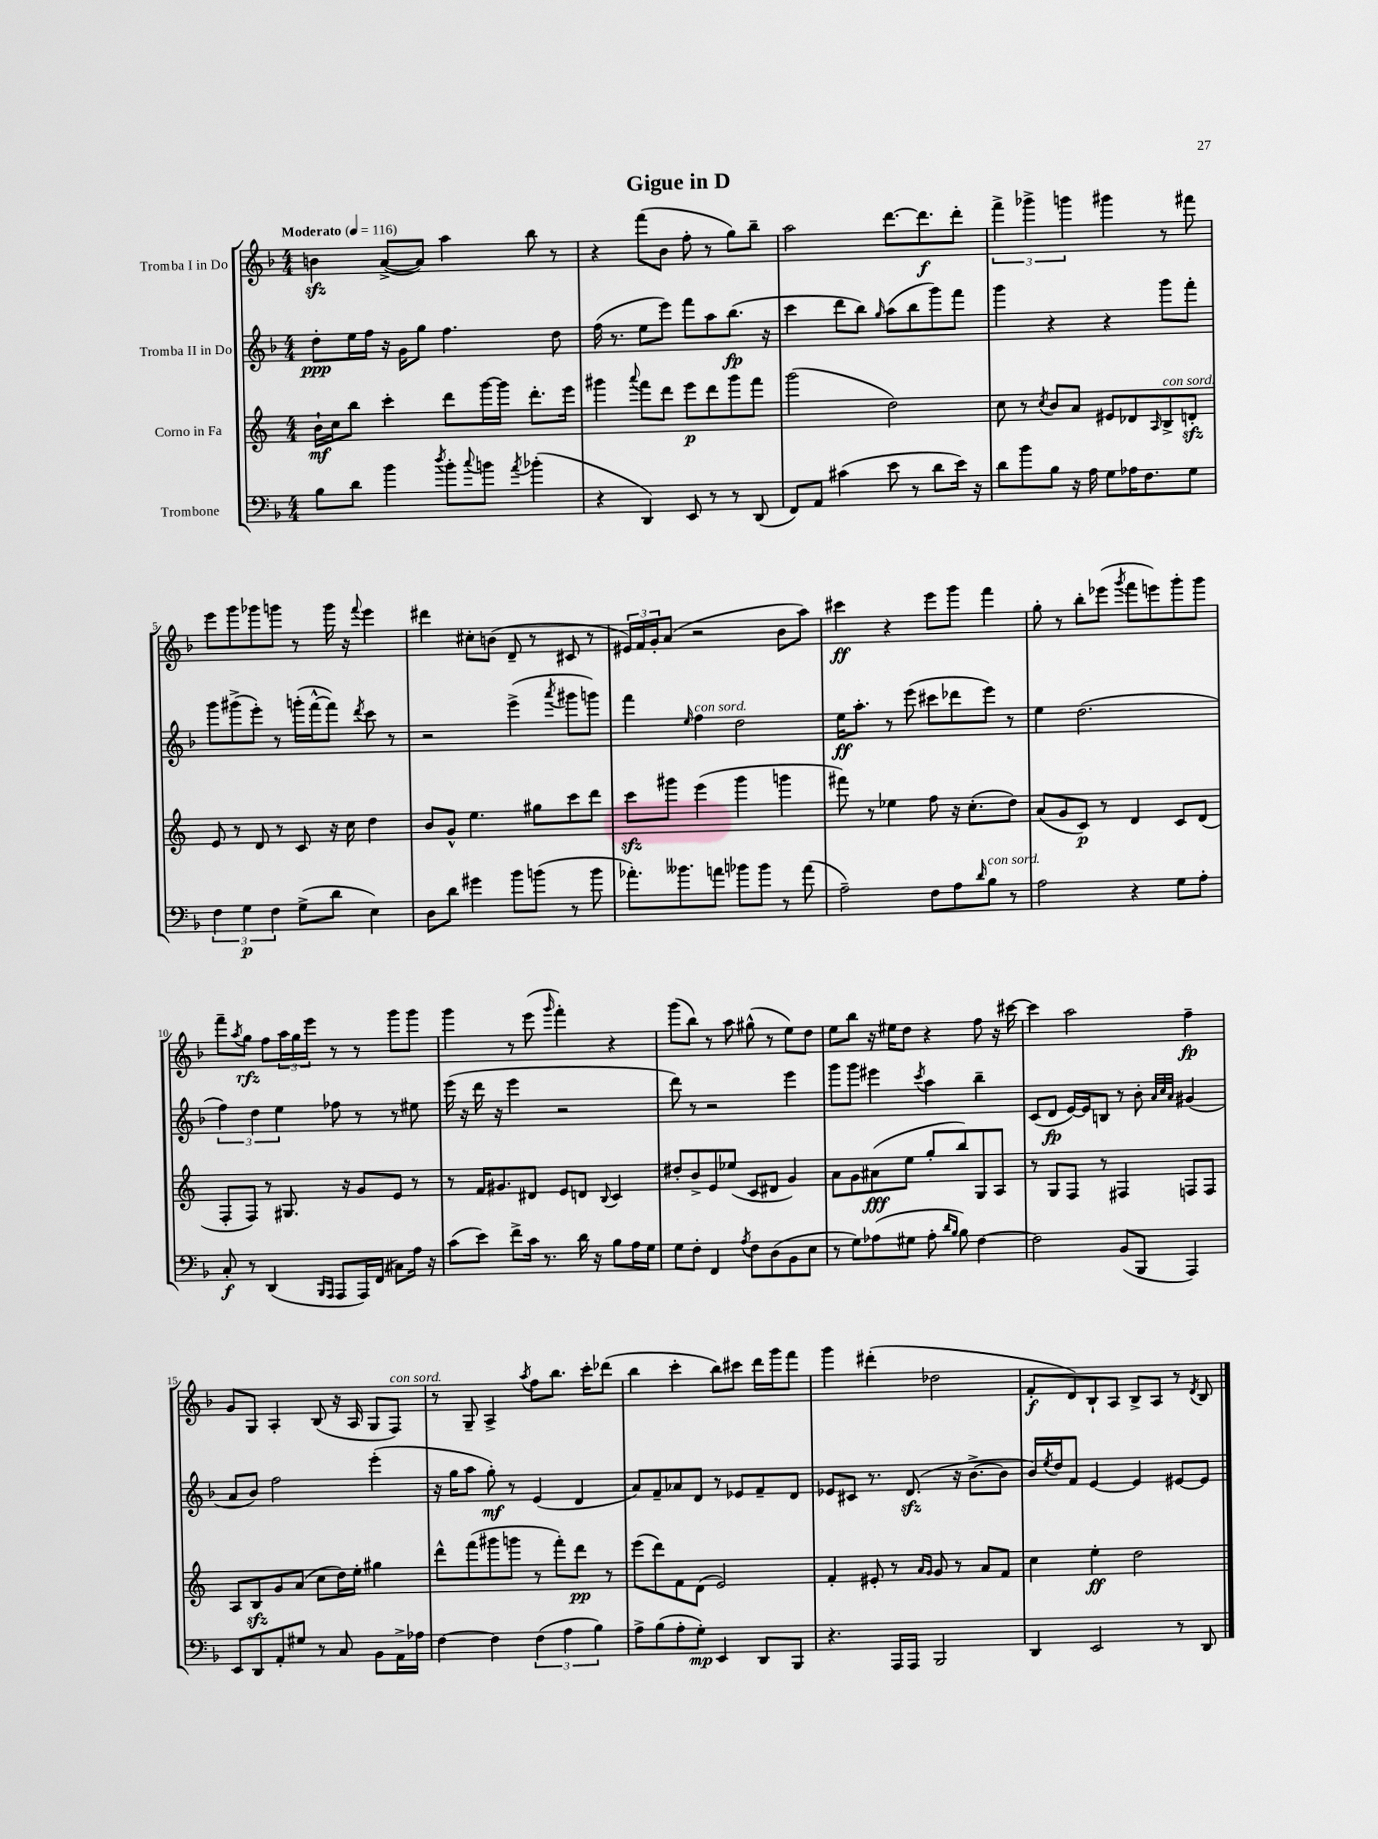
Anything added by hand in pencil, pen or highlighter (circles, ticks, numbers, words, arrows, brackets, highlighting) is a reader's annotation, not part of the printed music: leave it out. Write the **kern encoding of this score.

**kern	**kern	**kern	**kern
*staff4	*staff3	*staff2	*staff1
*clefF4	*clefG2	*clefG2	*clefG2
*k[b-]	*k[]	*k[b-]	*k[b-]
*M4/4	*M4/4	*M4/4	*M4/4
*MM116	*MM116	*MM116	*MM116
8B-\L	16b`\LL	8dd'\L	4b\
.	16cc\J	.	.
8d\J	8bb\J	16ee\L	.
.	.	16ff\JJ	.
4b-\	4ccc'\	16r	([8a^/L
.	.	16g\LK	.
.	.	8gg\J	8a/]J)
8qdd/	.	.	.
8b-'\L	8ddd\L	4.ff\	4aa\
8qqcc/	.	.	.
8b\J	[16ggg\L	.	.
.	16ggg\]JJ	.	.
8qa/	.	.	.
(4b-'\	8.ddd'\L	.	8bb-\
.	.	8dd\	8r
.	16eee\Jk	.	.
=	=	=	=
4r	4ggg#\	(16ff\	4r
.	.	8.r	.
.	8qqaaa/	.	.
4DD/)	8fff\L	8ee\L	(8fff\L
.	8ddd\J	8eee\J)	8b-\J
8EE/	8eee\L	8fff\L	8ff'\
8r	8ddd\	8aa\	8r
8r	8ggg#\	(8.bb-\J	8gg\L)
(8DD/	8fff\J	.	8bb-~\J
.	.	16r	.
=	=	=	=
8FF/L)	(2ggg\	4ccc\	2aa\
8AA/J	.	.	.
(4c#\	.	8ddd\L	.
.	.	8bb-\J)	.
.	.	16qqgg/	.
8e\	2dd\)	(8aa\L	[8.ddd\L
8r	.	8bb-\	.
.	.	.	8.ddd\]
8d\L	.	8ggg\)	.
16e\Jk)	.	8fff\J	8ddd'\J
16r	.	.	.
=	=	=	=
8d\L	8cc\	4ggg\	6fff^\
8b-\	8r	.	.
.	.	.	6ggg-^\
.	8qcc/	.	.
8B-\J	8b/L	4r	.
.	.	.	6ggg\
16r	8a/J	.	.
16A\	.	.	.
8G\L	8e#/L	4r	4ggg#\
16A-\K	8d-/	.	.
8.F\	.	.	.
.	16qqA/	.	.
.	8B^/	8ggg\L	8r
8G\J	8d'/J	8fff'\J	8fff#\
=	=	=	=
6F\	8e/	8ggg\L	8eee\L
.	8r	(8ggg#^\	8ggg\
6G\	.	.	.
.	8d/	8eee'\J)	8ggg-\
6F\	.	.	.
.	8r	8r	8ggg\J
(8G^\L	8c/	(16ggg'\LL	8r
.	.	[16fff^^\J	.
8d\J	16r	8fff\]J)	16ggg\
.	16cc\	.	16r
.	.	8qddd/	8qqfff/
4E\)	4dd\	8ccc\	4eee\
.	.	8r	.
=	=	=	=
8D\L	8b/L	2r	4ddd#\
8d\J	8g^^/J	.	.
4g#\	4.ee\	.	8cc#'\L
.	.	.	(8b\J
8b-\L	.	(4eee^\	8d~/
(8b\J	8gg#\L	.	8r
.	.	8qaaa/	.
8r	8ccc\	8ggg#\L	8c#/
8b\	8ddd\J	8ggg\J)	8r
=	=	=	=
8.a-'\L)	8ccc\L	4fff\	24e#/LL)
.	.	.	24f/
.	.	.	24g'/J
.	8ggg#\J	.	(8a/J
8.b--\	.	.	.
.	.	16qqee/	.
.	(4eee\	4ff\	2r
8a\J	.	.	.
8b-\L	4ggg#\	2dd\	.
8b-\J	.	.	.
8r	4ggg\	.	8b-\L
(8a\	.	.	8aa\J)
=	=	=	=
2A~\)	8fff#\)	16ee\LK	4ccc#\
.	.	8.aa'\J	.
.	8r	.	.
.	4ee-\	8r	4r
.	.	(8eee\	.
8F\L	8ff\	8ccc#\L	8eee\L
8A\	16r	8ddd-\	8ggg\J
.	(8.cc'\L	.	.
16qqd/	.	.	.
8B-\J	.	8eee\J)	4fff\
8r	8dd\J)	8r	.
=	=	=	=
2A\	(8a/L	4ee\	8gg'\
.	8g/	.	8r
.	8c/J)	(2.dd\	8bb-'\L
.	8r	.	(8eee-\J
.	.	.	8qggg/
4r	4d/	.	8fff\L
.	.	.	8eee\)
8G\L	8c/L	.	8ggg'\
8A'\J	(8d/J	.	8ggg\J
=	=	=	=
8C'/	8F'/L	6ff\)	8fff~\L
.	.	.	8qaa/
8r	8F/J)	.	8gg\J
.	.	6dd\	.
(4DD/	8r	.	8ff\L
.	.	6ee\	.
.	8.G#/	.	24aa\L
.	.	.	24gg\
.	.	.	24eee\JJ
16qqBBB-/LL	.	.	.
16qqAAA/JJ	.	.	.
8AAA/L	.	8ff-\	8r
.	16r	.	.
16AAA/L)	8g/L	8r	8r
(16FF/JJ	.	.	.
8C#\L)	8e/J	8r	8ggg\L
16A\Jk	8r	8ee#\	8ggg\J
16r	.	.	.
=	=	=	=
(8c\L	8r	(16eee\	4ggg\
.	.	16r	.
8e\J)	16f/LK	16ddd\	.
.	8.g#/	16r	.
8f^\L	.	4eee\	8r
16c\Jk	8d#/J	.	(8eee\
8.r	.	.	.
.	.	.	16qqggg/
.	8e/L	2r	4fff'\)
16d\	8d/J	.	.
16r	.	.	.
.	8qqB/	.	.
8B-\L	4c/	.	4r
16A\L	.	.	.
16G\JJ	.	.	.
=	=	=	=
8G\L	8dd#'/L	8ddd\)	(8ggg\L
8F'\J	8b^/	8r	8bb-\J)
4FF/	8e/	2r	8r
.	(8ee-/J	.	8aa\
8qA/	.	.	.
8F\L	8c/L	.	(8gg#^^\
(8D\	8d#/J	.	8r
8BB-\	4g/)	4eee\	8ee\L)
8E\J	.	.	8dd\J
=	=	=	=
8r	8a\L	8ggg\L	8ee\L
8G\L)	8g\	8ggg\J	8bb-\J
(8A-\	(8a#\	4eee#\	16r
.	.	.	16ee#\LK
8G#\J	8ee\J	.	8dd\J
.	.	8qccc/	.
8A-'\	8gg'/L	4aa\	4r
16qqd/LL	.	.	.
16qqB-/JJ	.	.	.
8B-\)	8bb/)	.	.
[4F\	8G/	4bb-~\	8ff\
.	8A/J	.	16r
.	.	.	[16ccc#\
=	=	=	=
2F\]	8r	(8c/L	4ccc#\]
.	8G/L	8d/J	.
.	8F/J	[16e/LL)	2aa\
.	.	16e/]J	.
.	8r	8B/J	.
(8BB-/L	4F#/	8r	.
8BBB-/J	.	8b-'\	.
.	.	32qqa/LLL	.
.	.	32qqcc/	.
.	.	32qqa/JJJ	.
4AAA/)	8F/L	(4g#/	4ff~\
.	8F/J	.	.
=	=	=	=
8EE/L	8A/L	8a/L	8g/L
8DD/	8B/	8b-/J)	8G/J
8AA'/	8g/	2ff\	4A'/
8G#/J	(8a/J	.	.
8r	8cc\L	.	(8B-/
8C/	16dd\L)	.	16r
.	16ee'\JJ	.	16A/
8BB-\L	4gg#\	(4eee'\	8G/L
16AA^\L	.	.	8F/J)
16A-\JJ	.	.	.
=	=	=	=
[4F\	8ddd^^\L	16r	8r
.	.	16gg\LK	.
.	(8fff\	8aa\J	8G~/
4F\]	8ggg#\	8gg'\)	4A^/
.	8ggg\J	8r	.
.	.	.	8qaa/
(6F\	8r	(4e/	8ff\L
.	8fff'\L)	.	8.bb-\J
6A\	.	.	.
.	8ddd\J	4d/	.
.	.	.	16ccc'\LK
6B-\)	.	.	.
.	8r	.	(8ddd-\J
=	=	=	=
8A^\L	(8eee\L	8a/L)	4bb-\
(8B-\	8ddd\)	8f~/	.
8A'\	8f\	8a-/	4ccc'\
8G'\J)	(8d\J	8d/J	.
4EE/	2e/)	8r	8bb-\L)
.	.	8e-/L	8ccc#\J
8DD/L	.	8f~/	16ddd\LL
.	.	.	16ggg\J
8BBB-/J	.	8d/J	8fff\J
=	=	=	=
4.r	4f'/	8e-/L	4ggg\
.	.	8c#/J	.
.	8e#'/	8.r	(4ddd#'\
16AAA/LL	8r	.	.
16AAA/JJ	.	(8.d/	.
.	16qqa/LL	.	.
.	16qqg/JJ	.	.
2BBB-/	8g/	.	2dd-\
.	8r	16r	.
.	.	[8.b-^\L	.
.	8a/L	.	.
.	8f/J	8b-\]J	.
=	=	=	=
4DD/	4cc\	16b-/LL)	8f'/L
.	.	8qee/	.
.	.	16dd/J	.
.	.	8f/J	8d/)
2EE/	4ee'\	[4e/	8B-`/
.	.	.	8A/J
.	2dd\	4e/]	8B-^/L
.	.	.	8A/J
8r	.	[8e#/L	8r
.	.	.	8qd/
8DD/	.	8e#/]J	8B-/
==	==	==	==
*-	*-	*-	*-
